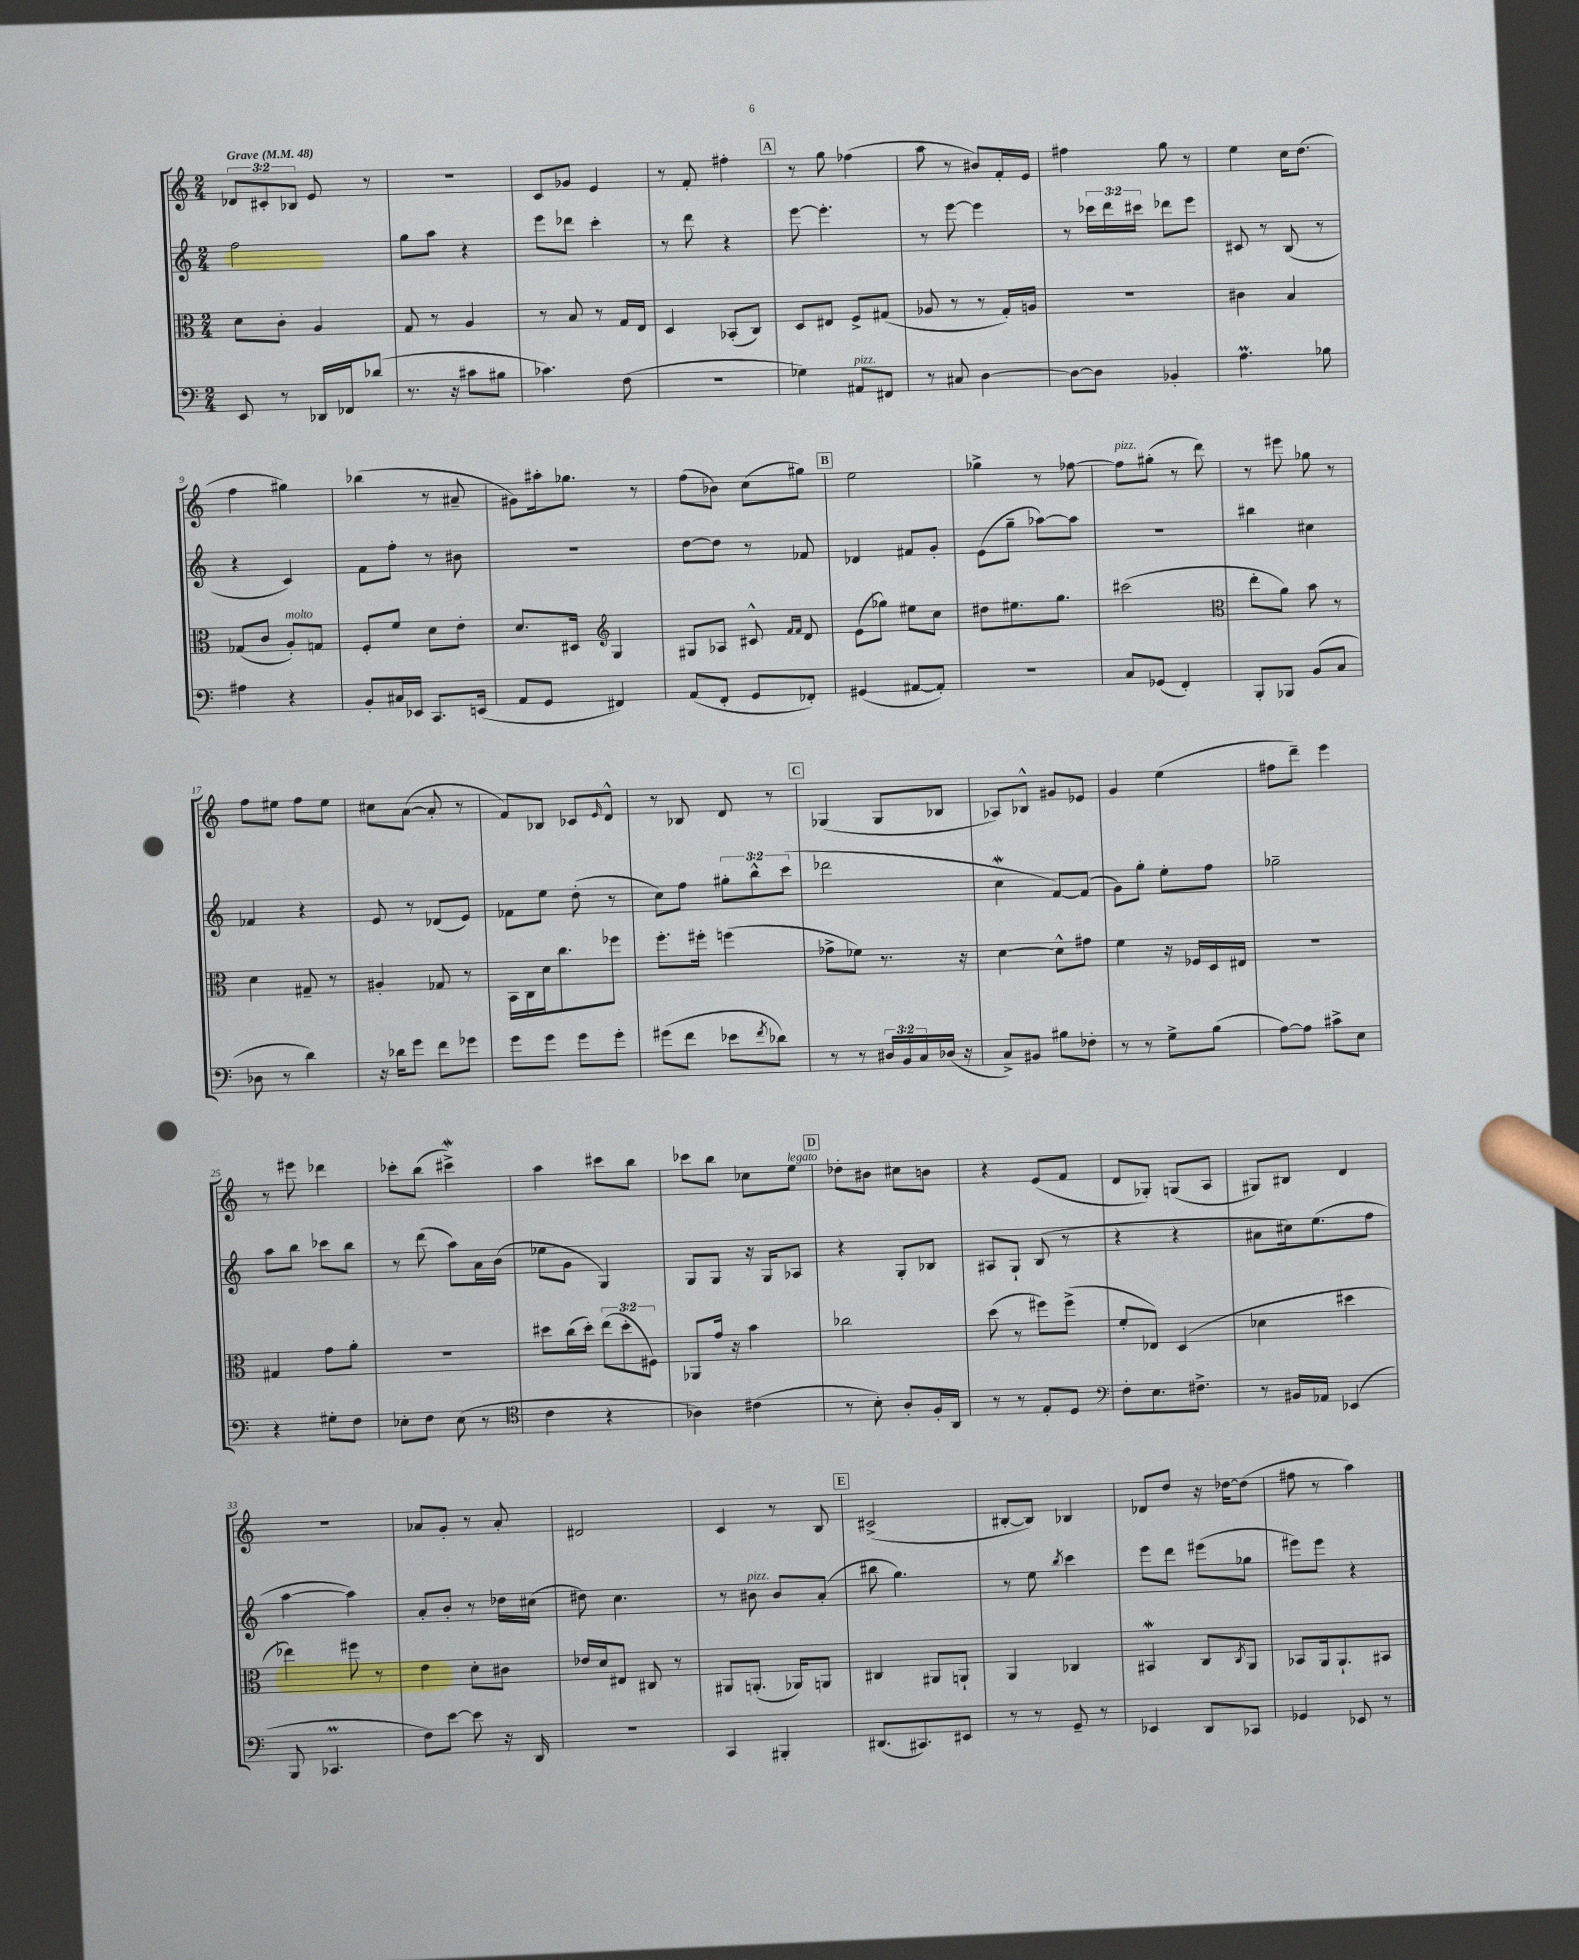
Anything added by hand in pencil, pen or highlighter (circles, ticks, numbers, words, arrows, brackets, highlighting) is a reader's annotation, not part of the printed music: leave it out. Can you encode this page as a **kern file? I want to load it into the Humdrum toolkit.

**kern	**kern	**kern	**kern
*staff4	*staff3	*staff2	*staff1
*clefF4	*clefC3	*clefG2	*clefG2
*k[]	*k[]	*k[]	*k[]
*M2/4	*M2/4	*M2/4	*M2/4
*MM48	*MM48	*MM48	*MM48
8EE/	8d\L	2ff\	12d-/L
.	.	.	12c#'/
8r	8c'\J	.	.
.	.	.	12B-/J
16DD-/LL	4A/	.	8e/
16FF-/J	.	.	.
(8d-/J	.	.	8r
=	=	=	=
8.r	8G/	8gg\L	2r
.	8r	8aa\J	.
16r	.	.	.
8c#\L	4A/	4r	.
8B#\J	.	.	.
=	=	=	=
4.c-\)	8r	8eee\L	8c/L
.	8B/	8ddd-\J	8g-/J
.	8r	4ccc'\	4e/
(8F\	16G/LL	.	.
.	16E/JJ	.	.
=	=	=	=
2r	4D/	8r	8r
.	.	8ddd\	8f'/
.	(8BB-'/L	4r	4ff#'\
.	8C/J)	.	.
=	=	=	=
4G-\)	8D/L	[8eee\	8r
.	8E#/J	4.eee'\]	8gg\
8AA#/L	8F^/L	.	(4ff-\
8FF#/J	(8G#/J	.	.
=	=	=	=
8r	8A-/	8r	8aa\
8C#/	8r	[8eee\	8r
[4D\	8r	4eee\]	8b#/L)
.	16G'/LL)	.	16f'/L
.	16A/JJ	.	16e/JJ
=	=	=	=
8D\_L	2r	8r	4ff#\
8D\]J	.	24ccc-\LL	.
.	.	24ddd\	.
.	.	24ccc#\JJ	.
4BB-'/	.	8ddd-\L	8gg\
.	.	8eee\J	8r
=	=	=	=
4.A\	4c#\	8c#/	4ee\
.	.	8r	.
.	4B/	(8B/	16cc\LK
.	.	.	(8.dd\J
8B-\	.	8r	.
=	=	=	=
4A#\	(8G-/L	4r	4ff\
.	8c/J	.	.
4r	8A'/L)	4c/)	4gg#\)
.	8G/J	.	.
=	=	=	=
8BB'/L	8F'/L	8f\L	(4bb-\
16C#/L	8f/J	8ff'\J	.
16EE-/JJ	.	.	.
8.CC/L	8d\L	8r	8r
.	8e'\J	8b#\	8a#~/
(16EE/Jk	.	.	.
=	=	=	=
8AA/L	8.d/L	2r	8g#\L)
8GG/J	.	.	16aa#'\k
.	16D#/Jk	.	8.gg-\J
*	*clefG2	*	*
4FF#/)	4G/	.	.
.	.	.	8r
=	=	=	=
(8AA/L	8G#/L	[8dd\L	(8ff\L
8FF'/J	8A-/J	8dd\]J	8b-\J)
8GG/L	8c#^^/	8r	(8cc\L
.	16qqf/LL	.	.
.	16qqf/JJ	.	.
8FF-'/J)	8d/	8f-/	8gg#\J)
=	=	=	=
(4GG#/	(8e\L	4d-/	2ee\
.	8gg-\J)	.	.
[8AA#/L	8ee#\L	8f#/L	.
8AA#'/]J)	8cc\J	8g'/J	.
=	=	=	=
2r	8dd#\L	(8e\L	4gg-^\
.	8.ee#\	8gg~\J	.
.	.	[8aa-\L)	8r
.	8.gg\J	.	.
.	.	8aa-\]J	[8ff-\
=	=	=	=
8C/L	(2ccc#\	2r	8ff-\]L
(8GG-/J	.	.	(8gg#'\J
4FF'/)	.	.	8r
.	.	.	8ddd\)
=	=	=	=
*	*clefC3	*	*
8BBB'/L	8ee'\L	4bb#\	8r
8BBB-/J	8a\J)	.	8eee#\
(8BB/L	8b\	4cc#\	8gg-\
8C/J	8r	.	8r
=	=	=	=
8D-\	4d\	4f-/	8ff\L
8r	.	.	8ee#\J
4d\)	8G#~/	4r	8ff\L
.	8r	.	8ee#\J
=	=	=	=
16r	4A#'/	8e/	8cc#\L
16d-\LK	.	.	.
8g\J	.	8r	([8a\J
8f\L	8G-/	(8d-/L	8a'/]
8g-\J	8r	8e/J)	8r
=	=	=	=
8g\L	16BB\LL	8f-\L	8f/L)
.	16C\	.	.
8g\J	16d\J	8ee\J	8B-/J
.	8.cc\	.	.
8g\L	.	(8dd'\	8c-/L
.	.	.	16qqe/
8g'\J	8ff-\J	8r	8d^^/J
=	=	=	=
(8g#\L	8.ff'\L	8cc\L)	8r
8f\J	.	8ff\J	8B-/
.	16ff#'\Jk	.	.
8e-\L	(4ff\	12gg#'\L	8d/
.	.	12bb^^\	.
8qf/	.	.	.
8d-\J)	.	.	8r
.	.	(12ccc\J	.
=	=	=	=
8r	8g-^\L	2ddd-\	(4G-/
8r	8f-\J)	.	.
24D#/LL	8.r	.	8G-/L
24BB/	.	.	.
24C/	.	.	.
(16D-/JJ	.	.	8B-/J
16r	16r	.	.
=	=	=	=
8C^/L)	[4d\	4cc\	8A-/L)
8BB#/J	.	.	8B-^^/J
8B#\L	8d^^\]L	[8f/L)	8g#/L
8F-'\J	8g#\J	(8f/]J	8e-/J
=	=	=	=
8r	4f\	8g\L)	4g/
8r	.	8gg'\J	.
8G^\L	16r	8ee'\L	(4ee\
.	16F-/LL	.	.
(8B\J	16D/	8ff\J	.
.	16E#/JJ	.	.
=	=	=	=
[8A\L)	2r	2gg-~\	8ff#\L
8A\]J	.	.	8ddd~\J)
8c#^\L	.	.	4eee\
8E\J	.	.	.
=	=	=	=
4r	4G#/	8aa\L	8r
.	.	8bb\J	8eee#\
8G#'\L	8g\L	8ccc-\L	4ddd-\
8F\J	8a'\J	8bb\J	.
=	=	=	=
8E-'\L	2r	8r	8ccc-'\L
8F\J	.	(8ddd\	(8bb\J
(8E-\	.	8aa\L)	4ccc#^\)
8r	.	16a\L	.
.	.	(16b\JJ	.
=	=	=	=
*clefC4	*	*	*
4c\	8dd#\L	8ee-\L	4aa\
.	(16cc\L	8g\J	.
.	16dd#'\JJ)	.	.
4r	(12ee\L	4G/)	8ccc#\L
.	12dd#'\	.	.
.	.	.	8bb\J
.	12F#\J)	.	.
=	=	=	=
4A-\)	8AA-/L	8G/L	8ccc-\L
.	16g/Jk	8G/J	8bb\J
.	16r	.	.
(4c#\	4b\	16r	8cc-\L
.	.	16G/LK	.
.	.	8A-/J	8ee\J
=	=	=	=
8r	2cc-\	4r	8dd-'\L
8B'\)	.	.	8b#\J
8A'/L	.	8G'/L	8cc#\L
16F'/L	.	8B-/J	8b\J
16AA/JJ	.	.	.
=	=	=	=
8r	(8dd\	8A#/L	4r
8r	8r	8G`/J	.
8E'/L	8ff#\L)	(8B/	(8e/L
8D/J	(8ff#^\J	8r	8f/J
=	=	=	=
*clefF4	*	*	*
8F'\L	8f'/L	4r	8d/L
8.E\	8E-/J)	.	8G-'/J)
.	(4D/	4r	(8G/L
8.F#^\J	.	.	.
.	.	.	8A/J
=	=	=	=
8r	4d-\	8a#\L	8G#/L)
16BB#/LL	.	16cc#\k)	8B#/J
16AA-/JJ	.	(8.ee\	.
(4EE-/	4dd#\	.	4d/
.	.	8ff\J	.
=	=	=	=
8BBB/	4ee-\)	[4aa\	2r
4.CC-/	.	.	.
.	8ff#\	4aa\])	.
.	8r	.	.
=	=	=	=
8F\L)	4e\	8a'/L	8a-/L
[8e\J	.	8b'/J	8g'/J
8e\]	8d'\L	8r	8r
16r	8c#\J	16dd-\LL	8a-'/
16DD/	.	(16cc#\JJ	.
=	=	=	=
2r	16e-/LL	8dd#\)	2d#/
.	16d/J	.	.
.	8E#/J	4.cc\	.
.	8C#/	.	.
.	8r	.	.
=	=	=	=
4CC/	8AA#/L	8r	4c/
.	(8.AA'/J	8b#\	.
4BBB#'/	.	8b#/L	8r
.	16AA-/LK)	.	.
.	8AA/J	(8a'/J	8B/
=	=	=	=
(8.DD#/L	4C#/	8bb#\	(2c#^/
.	.	4.gg\)	.
8.CC#/)	.	.	.
.	8AA#/L	.	.
8EE#/J	8AA`/J	.	.
=	=	=	=
8r	4AA/	8r	[8B#'/L
8r	.	8ee\	8B#/]J)
.	.	8qbb/	.
8GG~/	4C-/	4ccc\	4B-/
8r	.	.	.
=	=	=	=
4EE-/	4BB#/	8eee\L	8d-/L
.	.	8ddd\J	8dd/J
8DD/L	8C/L	(8eee#\L	16r
.	.	.	[16dd-\LK
.	8qC/	.	.
8CC-/J	8AA/J	8gg-\J	(8dd-\]J
=	=	=	=
4GG-/	8BB-/L	8eee#\L)	8ff#\
.	16AA/k	8eee#\J	8r
.	8.AA`/	.	.
8EE-/	.	4r	4aa\)
8r	8BB#/J	.	.
==	==	==	==
*-	*-	*-	*-
